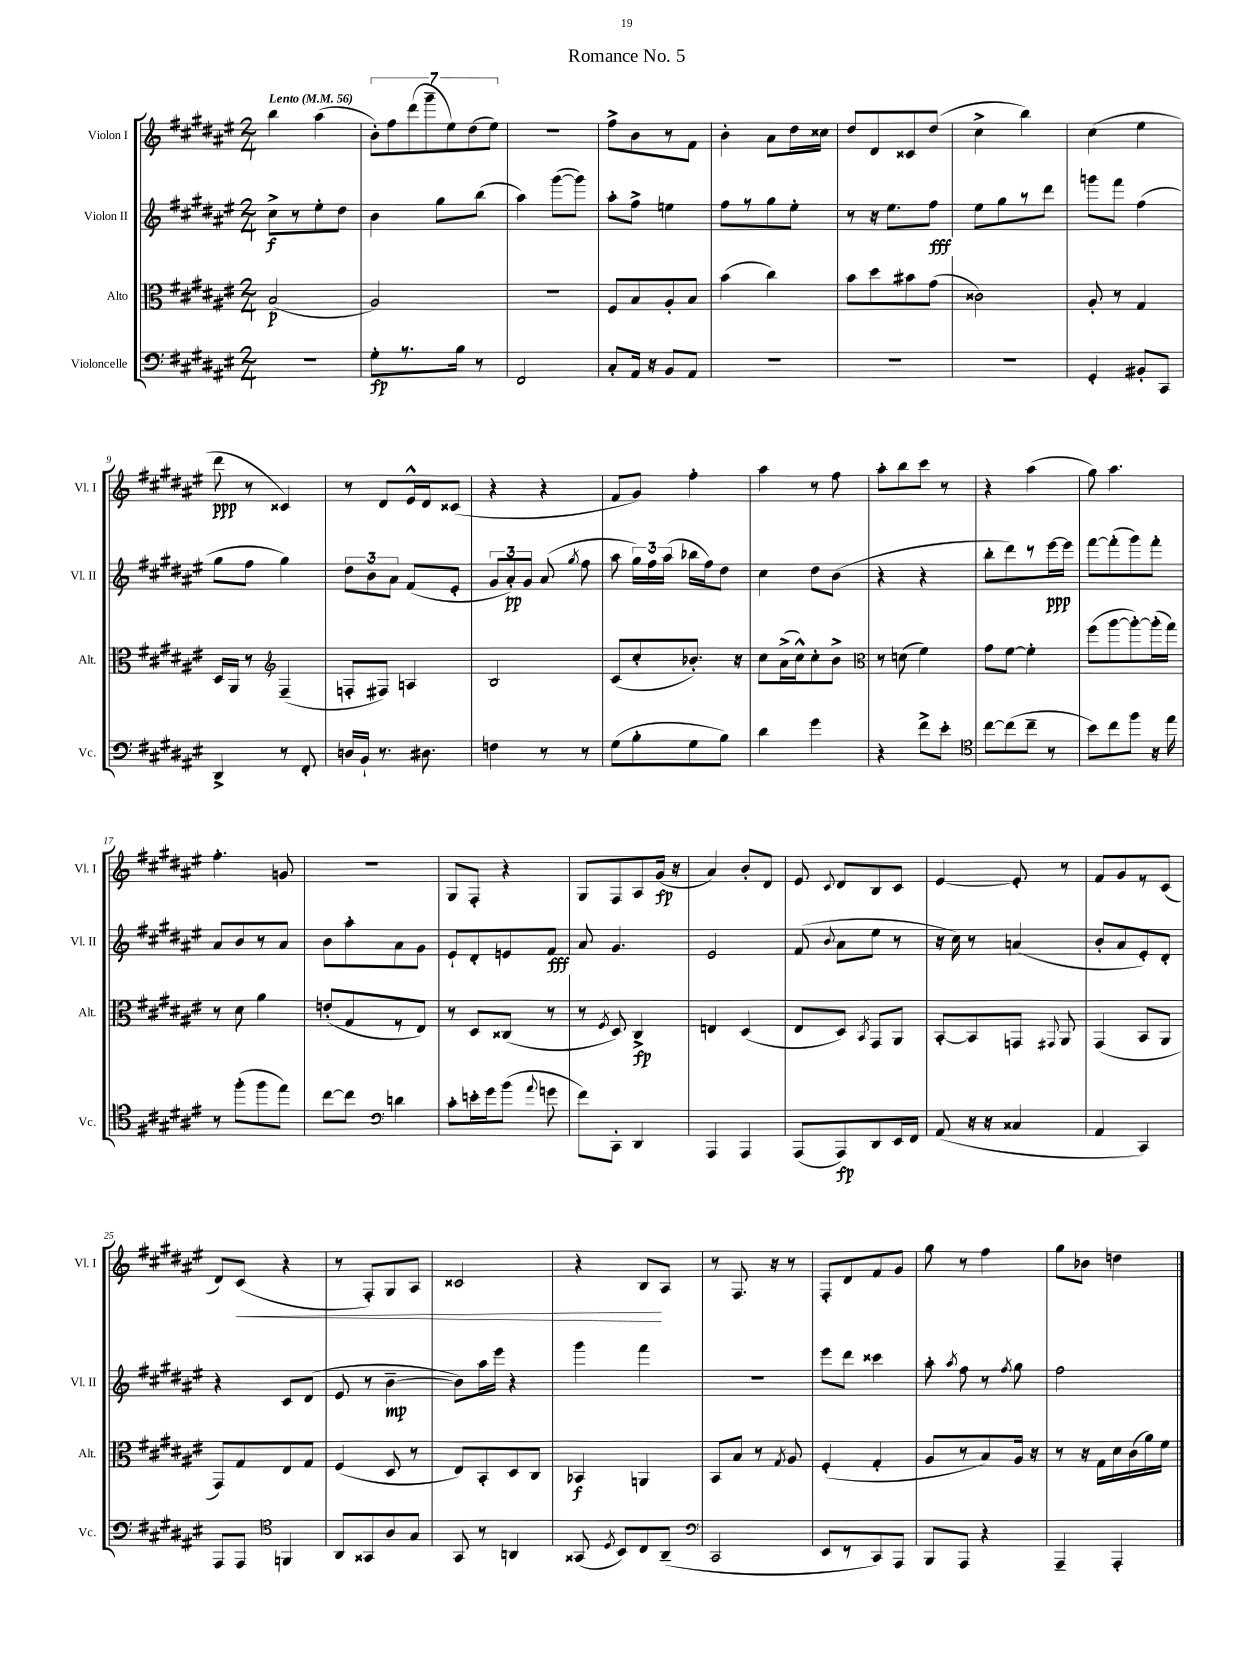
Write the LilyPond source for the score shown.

\header { title = "Romance No. 5" }
<<
\new StaffGroup <<
\new Staff = "s0" \with { instrumentName = "Violon I" shortInstrumentName = "Vl. I" } {
    \clef treble \key fis \major \numericTimeSignature \time 2/4 \tempo "Lento" 4 = 56
    \autoBeamOff b''4 ais''4( |
    \tuplet 7/4 { b'8[-.) fis''8 dis'''8( gis'''8-- eis''8) dis''8( eis''8]) } |
    r2 |
    fis''8[-> b'8 r8 fis'8] |
    b'4-. ais'8[ dis''16 cisis''16] |
    dis''8[ dis'8 cisis'8 dis''8]( |
    cis''4-> b''4) |
    cis''4( eis''4 |
    dis'''8\ppp r8 cisis'4) |
    r8 dis'8[ eis'16-^ dis'16 cisis'8]( |
    r4 r4 |
    fis'8[ gis'8]) fis''4-. |
    ais''4 r8 fis''8 |
    ais''8[-. b''8 cis'''8] r8 |
    r4 ais''4( |
    gis''8) ais''4. |
    fis''4.-. g'8 |
    r2 |
    gis8[ fis8]-. r4 |
    gis8[ fis8 ais8 gis'16]\fp( r16 |
    ais'4) b'8[-. dis'8] |
    eis'8 \appoggiatura { cis'8 } dis'8[ b8 cis'8] |
    eis'4~ eis'8-. r8 |
    fis'8[ gis'8 r8 cis'8]( |
    dis'8[) cis'8]\<( r4 |
    r8 fis8[-.) gis8 ais8] |
    cisis'2 |
    r4 b8[\! ais8] |
    r8 fis8. r16 r8 |
    fis8[-. dis'8 fis'8 gis'8] |
    gis''8 r8 fis''4 |
    gis''8[ bes'8] d''4 \bar "|." |
}
\new Staff = "s1" \with { instrumentName = "Violon II" shortInstrumentName = "Vl. II" } {
    \clef treble \key fis \major \numericTimeSignature \time 2/4
    \autoBeamOff cis''8[->\f r8 eis''8-. dis''8] |
    b'4 gis''8[ b''8]( |
    ais''4) gis'''8[~( gis'''8]) |
    ais''8[-. fis''8]-> e''4 |
    fis''8[ r8 gis''8 eis''8]-. |
    r8 r16 eis''8.[ fis''8]\fff |
    eis''8[ gis''8 r8 dis'''8] |
    g'''8[ fis'''8] fis''4( |
    gis''8[ fis''8] gis''4) |
    \tuplet 3/2 { dis''8[ b'8 ais'8] } fis'8[( eis'8]-. |
    \tuplet 3/2 { gis'8[ ais'8-.\pp) gis'8] } ais'8( \acciaccatura { gis''8 } fis''8 |
    ais''8 \tuplet 3/2 { gis''16[) fis''16 ais''16]( } bes''16[ fis''16) dis''8] |
    cis''4 dis''8[ b'8]( |
    r4 r4 |
    b''8[-. dis'''8) r8 eis'''16~\ppp eis'''16] |
    fis'''8[~ fis'''8-.( gis'''8) fis'''8]-. |
    ais'8[ b'8 r8 ais'8] |
    b'8[ ais''8-. ais'8 gis'8] |
    eis'8[-! dis'8-. e'8 fis'8]\fff |
    ais'8 gis'4. |
    eis'2 |
    fis'8( \appoggiatura { b'8 } ais'8[ eis''8] r8 |
    r16 cis''16) r8 a'4( |
    b'8[-. ais'8 eis'8-.) dis'8]-. |
    r4 cis'8[ dis'8]( |
    eis'8 r8 b'4~--\mp |
    b'8[) ais''16 eis'''16] r4 |
    gis'''4 fis'''4 |
    r2 |
    eis'''8[ dis'''8] cisis'''4 |
    ais''8-. \acciaccatura { ais''8 } fis''8 r8 \acciaccatura { fis''8 } gis''8 |
    fis''2 \bar "|." |
}
\new Staff = "s2" \with { instrumentName = "Alto" shortInstrumentName = "Alt." } {
    \clef alto \key fis \major \numericTimeSignature \time 2/4
    \autoBeamOff b2\p( |
    ais2) |
    R2 |
    fis8[ b8 ais8-. b8] |
    b'4( cis''4) |
    b'8[ dis''8 bis'8 gis'8]( |
    cisis'2) |
    ais8-. r8 gis4 |
    dis16[ ais,16] r8 \clef treble fis4--( |
    f8[-. fis8]) a4 |
    b2 |
    cis'8[( cis''8-. bes'8.]-.) r16 |
    cis''8[ ais'16->( cis''16-^) cis''8-. b'8]-> |
    \clef alto r8 d'8( fis'4) |
    gis'8[ fis'8]~ fis'4-. |
    fis''8[( ais''8~ ais''8~-.) ais''16-.( gis''16]) |
    r8 dis'8 ais'4 |
    e'8[-.( gis8 r8 eis8]) |
    r8 dis8[ cisis8]( r8 |
    r8 \acciaccatura { fis8 } dis8) cis4->\fp |
    e4 dis4( |
    eis8[ dis8]) \acciaccatura { b,8 } gis,8[ ais,8] |
    b,8[~-. b,8 g,8] \appoggiatura { gis,8 } ais,8 |
    gis,4( b,8[ ais,8] |
    gis,8[) gis8 eis8 gis8] |
    fis4( dis8 r8 |
    eis8[) b,8-. dis8 cis8] |
    bes,4\f a,4 |
    b,8[ b8] r8 \acciaccatura { gis8 } ais8 |
    fis4-.( gis4-. |
    ais8[ r8 b8) ais16] r16 |
    r8 r16 gis16[ dis'16 cis'16( ais'16) fis'16] \bar "|." |
}
\new Staff = "s3" \with { instrumentName = "Violoncelle" shortInstrumentName = "Vc." } {
    \clef bass \key fis \major \numericTimeSignature \time 2/4
    \autoBeamOff R2 |
    gis8[-.\fp r8. b16] r8 |
    fis,2 |
    cis8[-. ais,16] r16 b,8[ ais,8] |
    R2 |
    R2 |
    R2 |
    gis,4-. bis,8[-. cis,8] |
    dis,4-> r8 fis,8-. |
    d16[ b,16]-! r8. dis8. |
    f4 r8 r8 |
    gis8[( b8-. gis8 b8]) |
    dis'4 gis'4 |
    r4 fis'8[-> eis'8]-. |
    \clef tenor cis''8[~ cis''8( cis''8]-- r8 |
    b'8[) cis''8 fis''8] r16 eis''16 |
    r8 fis''8[-.( fis''8 eis''8]) |
    cis''8[~ cis''8] \clef bass d'4 |
    cis'8[-. e'16-. gis'16 b'8]( \appoggiatura { ais'8 } g'8 |
    fis'8[) cis,8]-. dis,4 |
    ais,,4 ais,,4 |
    ais,,8[( ais,,8\fp) dis,8 eis,16 fis,16] |
    ais,8( r16 r16 cisis4 |
    ais,4 cis,4) |
    ais,,8[ ais,,8] \clef tenor f,4 |
    ais,8[ gisis,8 ais8 gis8] |
    gis,8 r8 a,4 |
    gisis,8( \acciaccatura { dis8 } b,8[) cis8 ais,8]--( |
    \clef bass cis,2 |
    eis,8[ r8 cis,8) ais,,8] |
    b,,8[ ais,,8] r4 |
    ais,,4-- ais,,4-. \bar "|." |
}
>>
>>
